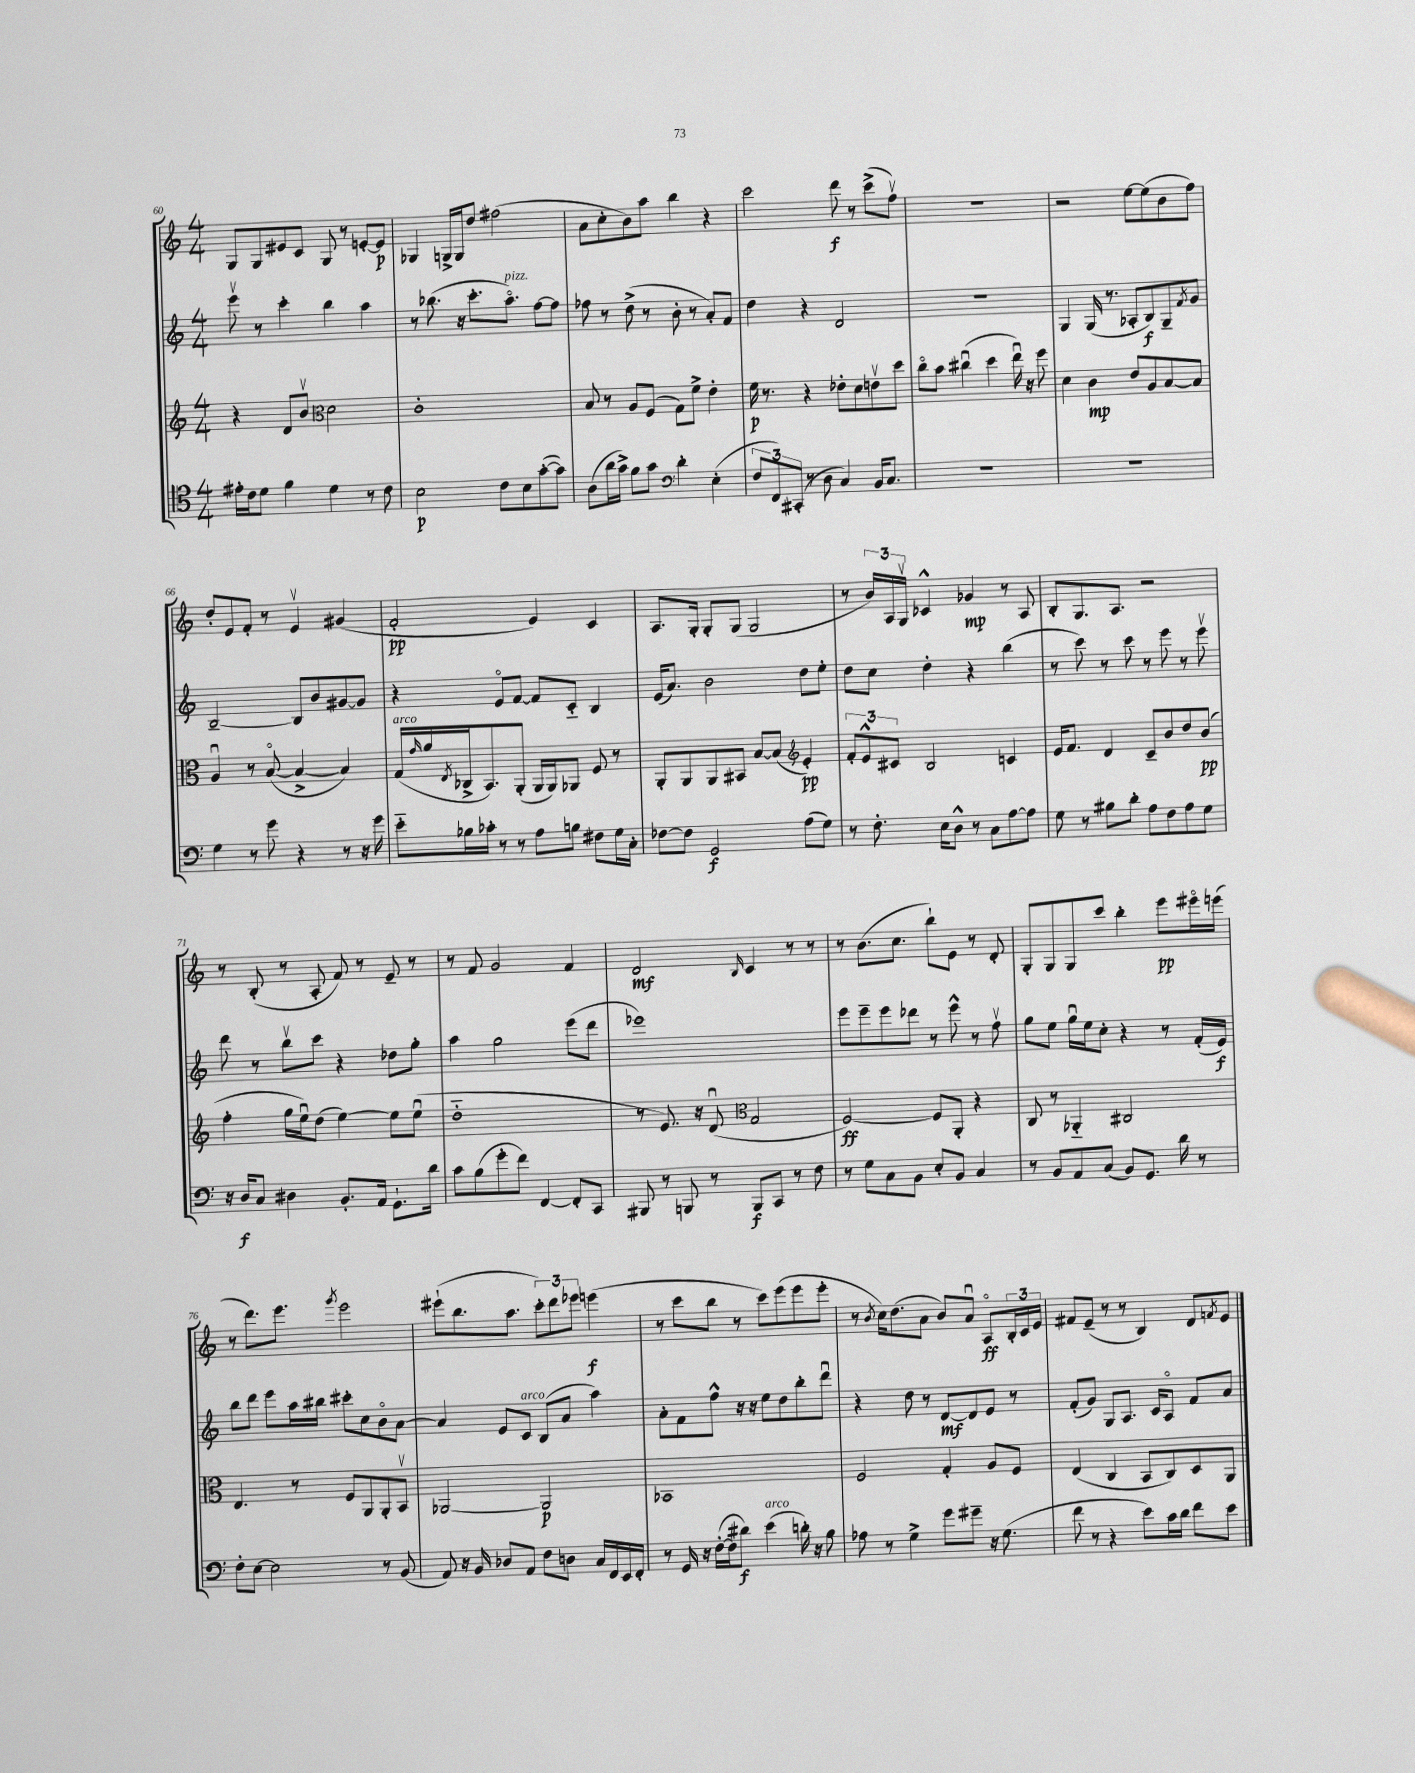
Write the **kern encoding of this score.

**kern	**kern	**kern	**kern
*staff4	*staff3	*staff2	*staff1
*clefC4	*clefG2	*clefG2	*clefG2
*k[]	*k[]	*k[]	*k[]
*M4/4	*M4/4	*M4/4	*M4/4
16e#'\LL	4r	8eeev\	8G/L
16c\J	.	.	.
8d\J	.	8r	8G/
4f\	8d/L	4ccc'\	8e#/
.	8bv/J	.	8c/J
*	*clefC3	*	*
4d\	2d\	4bb\	8G/
.	.	.	8r
8r	.	4aa\	[8e'/L
8c\	.	.	8e/]J
=	=	=	=
2B\	1c'	8r	4G-/
.	.	(8.bb-\	.
.	.	.	16G^/LL
.	.	16r	16G/J
.	.	8.ccc'\L	8dd/J
8c\L	.	.	(2ff#\
.	.	8.aao\J)	.
8B\	.	.	.
([8g'\	.	[8ff\L	.
8g\]J)	.	8ff\]J	.
=	=	=	=
(8A\L	8B/	8ff-\	8a\L
16a\L	8r	8r	8cc'\
16g^\JJ)	.	.	.
8f\L	8A/L	(8dd^\	8b\)
8g\J	(8F/J	8r	8aa\J
*clefF4	*	*	*
4d'\	8G\L)	8b'\	4bb\
.	8f^\J	8r	.
(4E'\	4e'\	8a'/L)	4r
.	.	8f/J	.
=	=	=	=
12F/L	16f\	4dd\	2ccc\
.	8.r	.	.
12FF/)	.	.	.
(12CC#'/J	.	.	.
8r	4r	4r	.
8D\	.	.	.
4C/)	8e-'\L	2d/	8ddd\
.	8d\	.	8r
16BB/LK	8ev\	.	(8ccc^\L
8.C/J	.	.	.
.	8dd\J	.	8ffv\J)
=	=	=	=
1r	8cco\L	1r	1r
.	8b\J	.	.
.	(4cc#u\	.	.
.	4dd\	.	.
.	16eeu\)	.	.
.	16r	.	.
.	8ff\	.	.
=	=	=	=
1r	4d\	4G/	2r
.	4c\	(16G/	.
.	.	8.r	.
.	8e/L	8A-'/L	[8ee\L
.	8A/	8B/)	(8ee\]
.	[8B/	8G~/	8b\
.	.	8qf/	.
.	8B/]J	8g/J	8ff\J)
=	=	=	=
4G\	4Au/	[2B~/	8dd'/L
.	.	.	8e/
8r	8r	.	8f'/J
8g\	([8Bo/	.	8r
4r	4B^/_	8B/]L	4ev/
.	.	8b/	.
8r	4B/])	[8g#/	(4g#/
16r	.	8g#/]J	.
16g\	.	.	.
=	=	=	=
8e'~\L	(16G/LL	4r	2f'/
.	16qqg/	.	.
.	16a/	.	.
.	8qE/	.	.
16B-\L	16C-^/J	.	.
16c-'\JJ	8.BB/)	.	.
8r	.	8eo/L	.
8r	(8AA'/J	[8f/J	.
8A\L	16AA/LL	8f/]L	4e/)
.	16AA/J)	.	.
8B\J	8AA-/J	8c'~/J	.
8F#\L	8F/	4B/	4c/
16G\L	8r	.	.
16C'\JJ	.	.	.
=	=	=	=
[8F-\L	8AA'/L	(16e/LK	8.A/L
.	.	8.a/J)	.
8F-\]J	8AA/	.	.
.	.	.	16G'/Jk
2GG/	8AA/	2b\	8G'/L
.	8BB#/J	.	(8G/J
.	[8B/L	.	2G/
.	(8B/]J	.	.
*	*clefG2	*	*
(8A\L	4e'/)	8dd\L	.
8G\J)	.	8ee'\J	.
=	=	=	=
8r	12f'/L	8dd\L	8r
.	12e^^/	.	.
8.F'\	.	8cc\J	24b/LL)
.	12c#/J	.	24A/
.	.	.	24Gv/JJ
.	2B/	4dd'\	4c-^^/
16E\LK	.	.	.
8D^^\J	.	.	.
8r	.	4r	4g-/
8C\L	.	.	.
[8A\	4c/	(4bb\	8r
8A\]J	.	.	8A/
=	=	=	=
8G\	16e/LK	8r	8B'/L
.	8.f/J	.	.
8r	.	8ccc\)	8.G/
8B#\L	4d/	8r	.
.	.	.	8.A/J
8d'\J	.	8ccc\	.
8A\L	8c~/L	8r	2r
8F\	8b/	8eee\	.
8A\	8dd/	8r	.
8G\J	(8b/J	8eeev\	.
=	=	=	=
16r	4ff'\	8ddd\	8r
16D/LK	.	.	.
8C/J	.	8r	(8B'/
4D#\	16gg\LL	8bbv\L	8r
.	16eeu\J)	.	.
.	(8dd\J	8ccc\J	8A'/
8.BB'/L	[4ee\)	4r	8f/)
.	.	.	8r
16AA/Jk	.	.	.
8.GG`\L	8ee\]L	8dd-\L	8e~/
.	(8eeu\J	8gg'\J	8r
16d\Jk	.	.	.
=	=	=	=
8c\L	1dd'~	4aa\	8r
(8B\	.	.	8f/
8g'\	.	2gg\	2g/
8f\J)	.	.	.
[4FF/	.	.	.
8FF'/]L	.	(8eee\L	4f/
8CC/J	.	8ddd\J	.
=	=	=	=
8BBB#/	8r	1eee-)	2d/
8r	8.e/)	.	.
8BBB/	.	.	.
.	16r	.	.
8r	(8du/	.	.
*	*clefC3	*	*
.	.	.	16qqB/
8BBB/L	2G/	.	4c/
8CC/J	.	.	.
8r	.	.	8r
8F\	.	.	8r
=	=	=	=
8r	[2F/)	8eee\L	8r
8G\L	.	8eee~\	(8.b\L
8C\	.	8eee\	.
.	.	.	8.cc\J
8BB\J	.	8ddd-\J	.
8E'/L	8F/]L	8r	8bb`\L)
8BB/J	8AA'/J	8eee^^\	8e\J
4C/	4r	8r	8r
.	.	8ffv\	8d'/
=	=	=	=
8r	8C/	8gg\L	8G'/L
8BB/L	8r	8ee\J	8G/
8AA/	4AA-'~/	16ggu\LL	8G/
.	.	16ee\J	.
(8C/J	.	8cc'\J	8ccc/J
8BB/L)	2C#/	4r	4bb'\
8.GG/J	.	.	.
.	.	8r	8eee\L
16d\	.	.	.
8r	.	(16f'/LL	16eee#o\L
.	.	16e/JJ)	(16eee\JJ
=	=	=	=
8F'\L	4.E/	8bb\L	8r
[8E\J	.	8ddd\J	8.ddd\L)
2E\]	.	8eee\L	.
.	.	.	8.eee\J
.	8r	16aa\L	.
.	.	16bb#\JJ	.
.	.	.	8qggg/
.	8F/L	8ccc#'\L	2eee\
.	8AA/	8cc\	.
8r	8AA'/	8bo\	.
(8BB/	8BBv/J	[8a\J	.
=	=	=	=
8AA/)	[2AA-/	4a/]	(8eee#`\L
16r	.	.	8.bb\
16BB/	.	.	.
8D-/L	.	8e/L	.
.	.	.	8.aa\J
8AA/J	.	8c/J	.
8F\L	2AA-/]	(8B/L	12ccc'\L)
.	.	.	12ddd\
8D\J	.	8a/J	.
.	.	.	12eee-\J
16C/LL	.	4aa\)	(4eee\
16FF/	.	.	.
16EE/	.	.	.
16FF'/JJ	.	.	.
=	=	=	=
8r	1BB-	8a'\L	8r
16GG/	.	8f\	8ccc\L
16r	.	.	.
([16F'\LL	.	8ff^^\J	8bb\J
16F\]J	.	.	.
8d#\J)	.	16r	8r
.	.	16r	.
(4e\	.	8ee\L	8ccc\L)
.	.	8dd\	(8eee\
16d'\)	.	8bb'\	8eee\
16r	.	.	.
8B\	.	8dddu\J	8eee'\J
=	=	=	=
8A-\	2F/	4r	8r
.	.	.	8qb/
8r	.	.	16cc\LK)
.	.	.	(8.dd\
4G^\	.	8dd\	.
.	.	8r	8a\J
8g\L	4G'/	[8d/L	8b/L)
8g#~\J	.	8d/]	8au/J
16r	8A/L	8e/J	8Ao/L
(8.G\	.	.	.
.	8F/J	8r	24B'/L
.	.	.	24c/
.	.	.	24e/JJ
=	=	=	=
8f\	(4E/	(8f'/L	8f#/L
8r	.	8g/J)	(8e~/J
4r	4C/	8G/L	8r
.	.	8.A/J	8r
8e\L)	8BB/L	.	4B/)
.	.	16c/LK	.
16c\L	8C/)	8Ao/J	.
16d\JJ	.	.	.
8f\L	8D/	8f/L	8d/L
.	.	.	8qf/
8e\J	8AA/J	8a/J	8e/J
==	==	==	==
*-	*-	*-	*-
